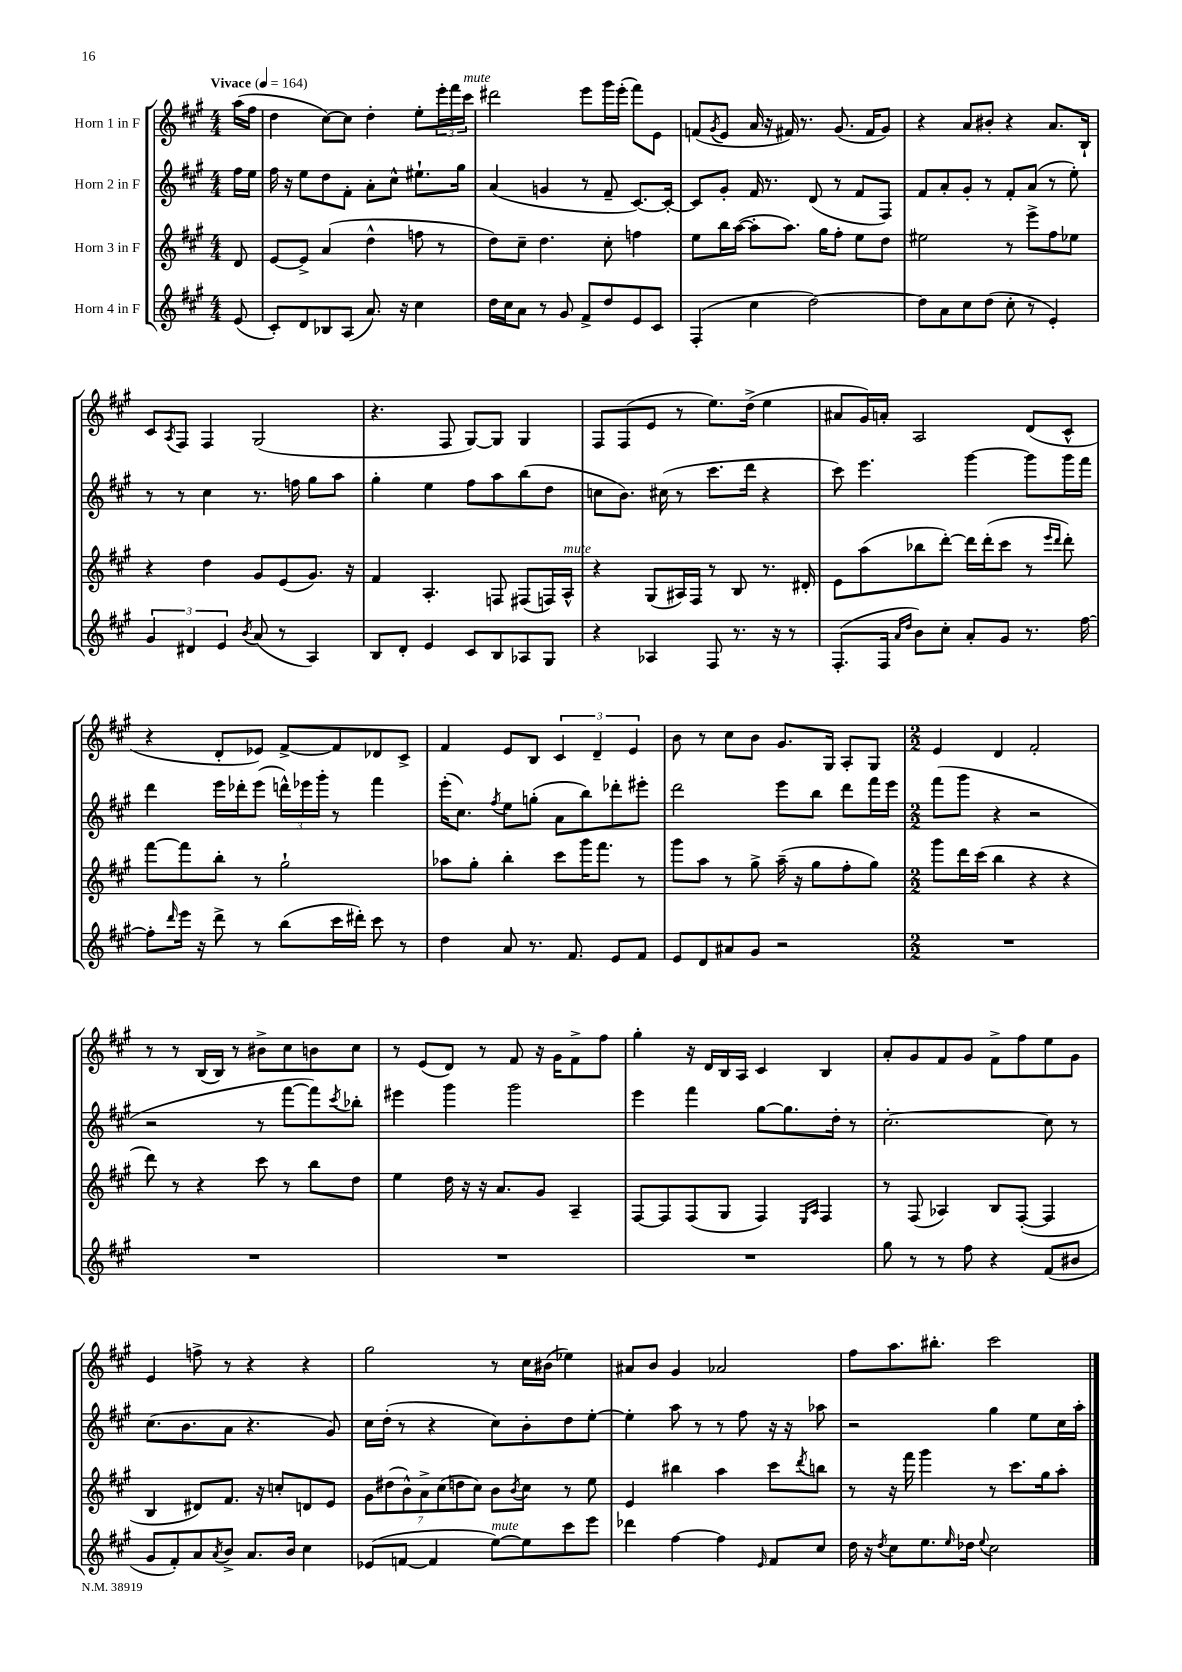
<<
\new StaffGroup <<
\new Staff = "s0" \with { instrumentName = "Horn 1 in F" } {
    \clef treble \key a \major \numericTimeSignature \time 4/4 \partial 8 \tempo "Vivace" 4 = 164
    a''16( fis''16 |
    d''4 cis''8~) cis''8 d''4-. e''8-. \tuplet 3/2 { e'''16-. fis'''16 cis'''16^\markup { \italic "mute" } } |
    dis'''2 e'''8 gis'''16 e'''16-.( fis'''8) e'8 |
    f'8( \acciaccatura { gis'8 } e'8 a'16 r16 fis'16) r8. gis'8.( fis'16 gis'8) |
    r4 a'8 bis'8-. r4 a'8. b16-! |
    cis'8 \acciaccatura { a8 } fis8 fis4 gis2( |
    r4. fis8 gis8~) gis8 gis4 |
    fis8 fis8( e'8 r8 e''8.) d''16->( e''4 |
    ais'8 gis'16) a'16-. a2 d'8( cis'8-^ |
    r4 d'8-. ees'8) fis'8~-> fis'8 des'8 cis'8-> |
    fis'4 e'8 b8 \tuplet 3/2 { cis'4 d'4-- e'4 } |
    b'8 r8 cis''8 b'8 gis'8. gis16 a8-. gis8 |
    \numericTimeSignature \time 2/2 e'4 d'4 fis'2-. |
    r8 r8 b16( b16) r8 bis'8-> cis''8 b'8 cis''8 |
    r8 e'8( d'8) r8 fis'8 r16 gis'16 fis'8-> fis''8 |
    gis''4-. r16 d'16 b16 a16 cis'4 b4 |
    a'8-. gis'8 fis'8 gis'8 fis'8-> fis''8 e''8 gis'8 |
    e'4 f''8-> r8 r4 r4 |
    gis''2 r8 cis''16 bis'16( ees''4) |
    ais'8 b'8 gis'4 aes'2 |
    fis''8 a''8. bis''8.-. cis'''2 \bar "|." |
}
\new Staff = "s1" \with { instrumentName = "Horn 2 in F" } {
    \clef treble \key a \major \numericTimeSignature \time 4/4 \partial 8
    fis''16 e''16 |
    fis''16 r16 e''8 d''8 fis'8-. a'8-. cis''8-^ eis''8.-! gis''16 |
    a'4( g'4 r8 fis'8-- cis'8.~) cis'16~-. |
    cis'8 gis'8-. fis'16 r8. d'8( r8 fis'8 fis8) |
    fis'8 a'8-. gis'8-. r8 fis'8-. a'8( r8 e''8-.) |
    r8 r8 cis''4 r8. f''16 gis''8 a''8 |
    gis''4-. e''4 fis''8 a''8 b''8( d''8 |
    c''8 b'8.) cis''16( r8 cis'''8. d'''16 r4 |
    cis'''8) e'''4. gis'''4~ gis'''8 gis'''16 fis'''16 |
    d'''4 e'''16 des'''16-. e'''8( \tuplet 3/2 { d'''16-^) ees'''16 gis'''16-. } r8 fis'''4 |
    e'''16-.( cis''8.) \acciaccatura { fis''8 } e''8 g''8-.( a'8 b''8) des'''8-. eis'''8-. |
    d'''2 e'''8 b''8 d'''8 fis'''16 e'''16 |
    \numericTimeSignature \time 2/2 fis'''8( gis'''8 r4 r2 |
    r2 r8 fis'''8~ fis'''8) \acciaccatura { cis'''8 } bes''8-. |
    eis'''4 gis'''4 gis'''2 |
    e'''4 fis'''4 gis''8~ gis''8. d''16-. r8 |
    cis''2.~-. cis''8 r8 |
    cis''8.( b'8. a'8 r4. gis'8) |
    cis''16 d''16-.( r8 r4 cis''8) b'8-. d''8 e''8~-. |
    e''4-. a''8 r8 r8 fis''8 r16 r16 aes''8 |
    r2 gis''4 e''8 cis''16 a''16-. \bar "|." |
}
\new Staff = "s2" \with { instrumentName = "Horn 3 in F" } {
    \clef treble \key a \major \numericTimeSignature \time 4/4 \partial 8
    d'8 |
    e'8~ e'8-> a'4( d''4-^ f''8 r8 |
    d''8) cis''8-- d''4. cis''8-. f''4 |
    e''8 b''16 a''16~( a''8-. a''8.) gis''16 fis''8-. e''8 d''8 |
    eis''2 r8 e'''8-> fis''8 ees''8 |
    r4 d''4 gis'8 e'8( gis'8.) r16 |
    fis'4 a4.-. f8 fis8( f16) a16-^^\markup { \italic "mute" } |
    r4 gis8( ais16) fis16 r8 b8 r8. dis'16-. |
    e'8 a''8( bes''8 d'''8~-.) d'''16 d'''16-.( cis'''8 r8 \grace { e'''16 d'''16 } d'''8-.) |
    fis'''8~ fis'''8 b''8-. r8 gis''2-! |
    aes''8 gis''8-. b''4-. cis'''8 gis'''16 fis'''8. r8 |
    gis'''8 a''8 r8 gis''8-> a''16--( r16 gis''8 fis''8-. gis''8) |
    \numericTimeSignature \time 2/2 gis'''8 d'''16 cis'''16( b''4 r4 r4 |
    d'''8) r8 r4 cis'''8 r8 b''8 d''8 |
    e''4 d''16 r16 r16 a'8. gis'8 a4-- |
    fis8~ fis8 fis8( gis8 fis4) \grace { e16 a16 } fis4 |
    r8 fis8( aes4) b8 fis8~-.( fis4 |
    b4 dis'8) fis'8. r16 c''8-. d'8 e'8 |
    \tuplet 7/4 { gis'8 dis''8( b'8-^) a'8-> cis''8( d''8 cis''8) } b'8 \acciaccatura { b'8 } cis''8 r8 e''8 |
    e'4 bis''4 a''4 cis'''8 \acciaccatura { d'''8 } b''8 |
    r8 r16 fis'''16 gis'''4 r8 cis'''8. gis''16 a''8-. \bar "|." |
}
\new Staff = "s3" \with { instrumentName = "Horn 4 in F" } {
    \clef treble \key a \major \numericTimeSignature \time 4/4 \partial 8
    e'8( |
    cis'8-.) d'8 bes8 a8( a'8.) r16 cis''4 |
    d''16 cis''16 a'8 r8 gis'8 fis'8-> d''8 e'8 cis'8 |
    fis4-.( cis''4 d''2~) |
    d''8 a'8 cis''8 d''8( cis''8-. r8 e'4-.) |
    \tuplet 3/2 { gis'4 dis'4 e'4 } \acciaccatura { b'8 } a'8( r8 a4) |
    b8 d'8-. e'4 cis'8 b8 aes8 gis8 |
    r4 aes4 fis8 r8. r16 r8 |
    fis8.-.( fis16 \grace { a'16 d''16 } b'8) cis''8-. a'8-. gis'8 r8. fis''16~ |
    fis''8-. \grace { d'''16 } e'''16 r16 d'''8-> r8 b''8( cis'''16 dis'''16-.) cis'''8 r8 |
    d''4 a'8 r8. fis'8. e'8 fis'8 |
    e'8 d'8 ais'8 gis'8 r2 |
    \numericTimeSignature \time 2/2 R1 |
    R1 |
    R1 |
    R1 |
    gis''8 r8 r8 fis''8 r4 fis'8( bis'8 |
    gis'8 fis'8-.) a'8 \acciaccatura { a'8 } b'8-> a'8. b'16 cis''4 |
    ees'8( f'8~ f'4 e''8~^\markup { \italic "mute" }) e''8 cis'''8 e'''8 |
    des'''4 fis''4~ fis''4 \grace { e'16 } fis'8 cis''8 |
    d''16 r16 \acciaccatura { d''8 } cis''8 e''8. \grace { e''16 } des''16 \appoggiatura { e''8 } cis''2 \bar "|." |
}
>>
>>
\layout { \context { \Score \remove "Bar_number_engraver" } }
